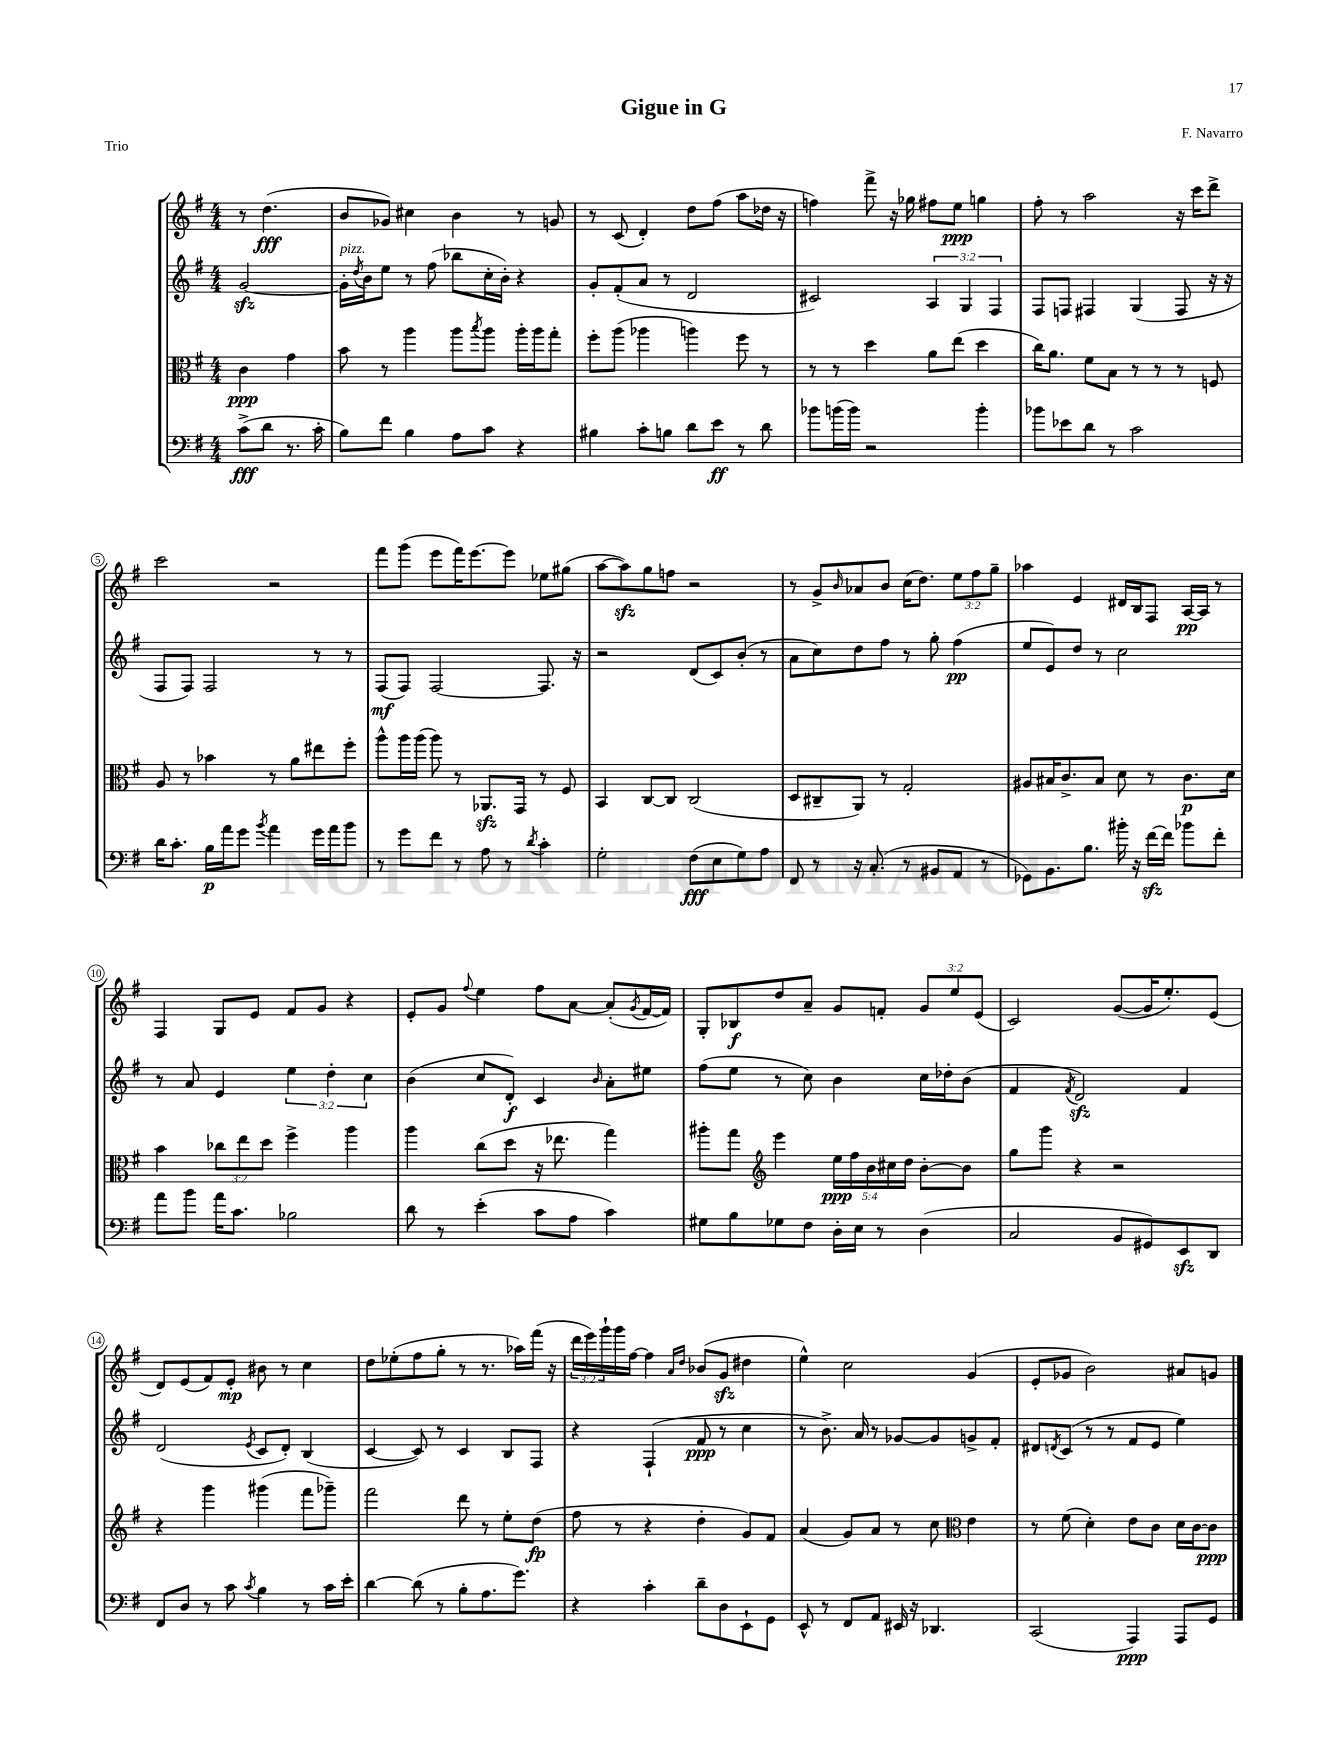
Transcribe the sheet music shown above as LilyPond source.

\header { title = "Gigue in G" composer = "F. Navarro" piece = "Trio" }
<<
\new StaffGroup <<
\new Staff = "s0" {
    \clef treble \key g \major \numericTimeSignature \time 4/4 \override Staff.TupletNumber.text = #tuplet-number::calc-fraction-text \partial 2
    r8 d''4.\fff( |
    b'8 ges'8) cis''4 b'4 r8 g'8 |
    r8 c'8( d'4-.) d''8 fis''8( a''8 des''16 r16 |
    f''4) fis'''8-> r16 ges''16 fis''8 e''8\ppp g''4 |
    fis''8-. r8 a''2 r16 c'''16 d'''8-> |
    c'''2 r2 |
    fis'''8 g'''8( e'''8 fis'''16) e'''8.~ e'''8 ees''8 gis''8( |
    a''8~ a''8\sfz) g''8 f''8 r2 |
    r8 g'8-> \grace { b'16 } aes'8 b'8 c''16( d''8.) \tuplet 3/2 { e''8 fis''8 g''8-- } |
    aes''4 e'4 dis'16 b16 fis8 a16~\pp a16 r8 |
    fis4 g8 e'8 fis'8 g'8 r4 |
    e'8-. g'8 \appoggiatura { fis''8 } e''4 fis''8 a'8~ a'8-.( \acciaccatura { g'8 } fis'16~ fis'16) |
    g8-. bes8\f d''8 a'8-- g'8 f'8-. \tuplet 3/2 { g'8 e''8 e'8( } |
    c'2) g'8~( g'16 e''8.-.) e'8( |
    d'8) e'8( fis'8) e'8-.\mp bis'8 r8 c''4 |
    d''8 ees''8-.( fis''8 g''8-. r8 r8. aes''16) fis'''16( r16 |
    \tuplet 3/2 { d'''16 e'''16) g'''16-! } g'''16 fis''16~ fis''4 \grace { a'16 d''16 } bes'8( g'8\sfz dis''4 |
    e''4-^) c''2 g'4( |
    e'8-. ges'8 b'2) ais'8 g'8 \bar "|." |
}
\new Staff = "s1" {
    \clef treble \key g \major \numericTimeSignature \time 4/4 \override Staff.TupletNumber.text = #tuplet-number::calc-fraction-text \partial 2
    g'2~\sfz |
    g'16-.^\markup { \italic "pizz." } \acciaccatura { d''8 } b'16 e''8 r8 fis''8( bes''8 c''16-. b'16-.) r4 |
    g'8-. fis'8-.( a'8 r8 d'2 |
    cis'2) \tuplet 3/2 { a4 g4 fis4 } |
    fis8 f8 fis4 g4( fis8 r16 r16 |
    fis8 fis8) fis2 r8 r8 |
    fis8\mf( fis8) fis2~ fis8. r16 |
    r2 d'8( c'8) b'8-.( r8 |
    a'8 c''8) d''8 fis''8 r8 g''8-. fis''4\pp( |
    e''8 e'8) d''8 r8 c''2 |
    r8 a'8 e'4 \tuplet 3/2 { e''4 d''4-. c''4 } |
    b'4( c''8 d'8-.\f) c'4 \grace { b'16 } a'8-. eis''8 |
    fis''8( e''8 r8 c''8) b'4 c''16 des''16-. b'8( |
    fis'4 \acciaccatura { fis'8 } d'2\sfz) fis'4 |
    d'2( \acciaccatura { e'8 } c'8 d'8-.) b4( |
    c'4~ c'8) r8 c'4 b8 fis8 |
    r4 fis4-!( fis'8\ppp r8 c''4 |
    r8 b'8.->) a'16 r8 ges'8~ ges'8 g'8-> fis'8-. |
    dis'8 \acciaccatura { d'8 } c'8( r8 r8 fis'8 e'8 e''4) \bar "|." |
}
\new Staff = "s2" {
    \clef alto \key g \major \numericTimeSignature \time 4/4 \override Staff.TupletNumber.text = #tuplet-number::calc-fraction-text \partial 2
    c'4\ppp g'4 |
    b'8 r8 a''4 a''8 \acciaccatura { b''8 } a''8 a''16-. a''16 g''8-. |
    fis''8-. a''8( aes''4 a''4) fis''8 r8 |
    r8 r8 d''4 a'8 e''8( d''4 |
    c''16) a'8. fis'8 b8 r8 r8 r8 f8 |
    a8 r8 bes'4 r8 a'8 eis''8 fis''8-. |
    a''8-^ a''16 a''16( a''8) r8 aes,8.\sfz g,16 r8 fis8 |
    b,4 c8~ c8 c2( |
    d8 cis8-- a,8) r8 g2-. |
    ais8 bis16 c'8.-> bis8 d'8 r8 c'8.\p d'16 |
    b'4 \tuplet 3/2 { ces''8 e''8 d''8 } fis''4-> a''4 |
    a''4 c''8( d''8 r16 ees''8. g''4) |
    ais''8-. g''8 \clef treble e'''4 \tuplet 5/4 { e''16\ppp fis''16 b'16 cis''16 d''16 } b'8~-. b'8 |
    g''8 g'''8 r4 r2 |
    r4 g'''4 gis'''4( fis'''8 ges'''8--) |
    fis'''2 d'''8 r8 e''8-. d''8\fp( |
    fis''8 r8 r4 d''4-. g'8) fis'8 |
    a'4( g'8) a'8 r8 c''8 \clef alto e'4 |
    r8 fis'8( d'4-.) e'8 c'8 d'16 c'16~ c'8\ppp \bar "|." |
}
\new Staff = "s3" {
    \clef bass \key g \major \numericTimeSignature \time 4/4 \partial 2
    c'8->\fff( d'8 r8. c'16-. |
    b8) fis'8 b4 a8 c'8 r4 |
    bis4 c'8-. b8 d'8 e'8\ff r8 d'8 |
    bes'8 b'16( b'16) r2 b'4-. |
    bes'8 ees'8 d'8 r8 c'2 |
    d'16 c'8.-. b16\p a'16 g'8 \acciaccatura { b'8 } a'4 g'16 a'16 b'8 |
    r8 g'8 fis'8 r8 a8 r8 \acciaccatura { d'8 } c'4-. |
    g2-. fis8\fff( e8 g8) a8 |
    fis,8 r8 r16 c8.-.( r8 bis,8 a,8 r8 |
    ges,8) b,8. b8. bis'16-. r16 fis'16~\sfz fis'16 bes'8 fis'8-. |
    a'8 b'8 a'16 c'8. bes2 |
    d'8 r8 e'4-.( c'8 a8 c'4) |
    gis8 b8 ges8 fis8 d16-. e16 r8 d4( |
    c2 b,8 gis,8) e,8\sfz d,8 |
    fis,8 d8 r8 c'8 \acciaccatura { c'8 } b4 r8 c'16 e'16-. |
    d'4~ d'8( r8 b8-. a8. g'8.) |
    r4 c'4-. d'8-- d8 e,8-! g,8 |
    e,8-^ r8 fis,8 a,8 eis,16 r16 des,4. |
    c,2( a,,4\ppp) a,,8 g,8 \bar "|." |
}
>>
>>
\layout { \context { \Score \override BarNumber.stencil = #(make-stencil-circler 0.1 0.3 ly:text-interface::print) } }
